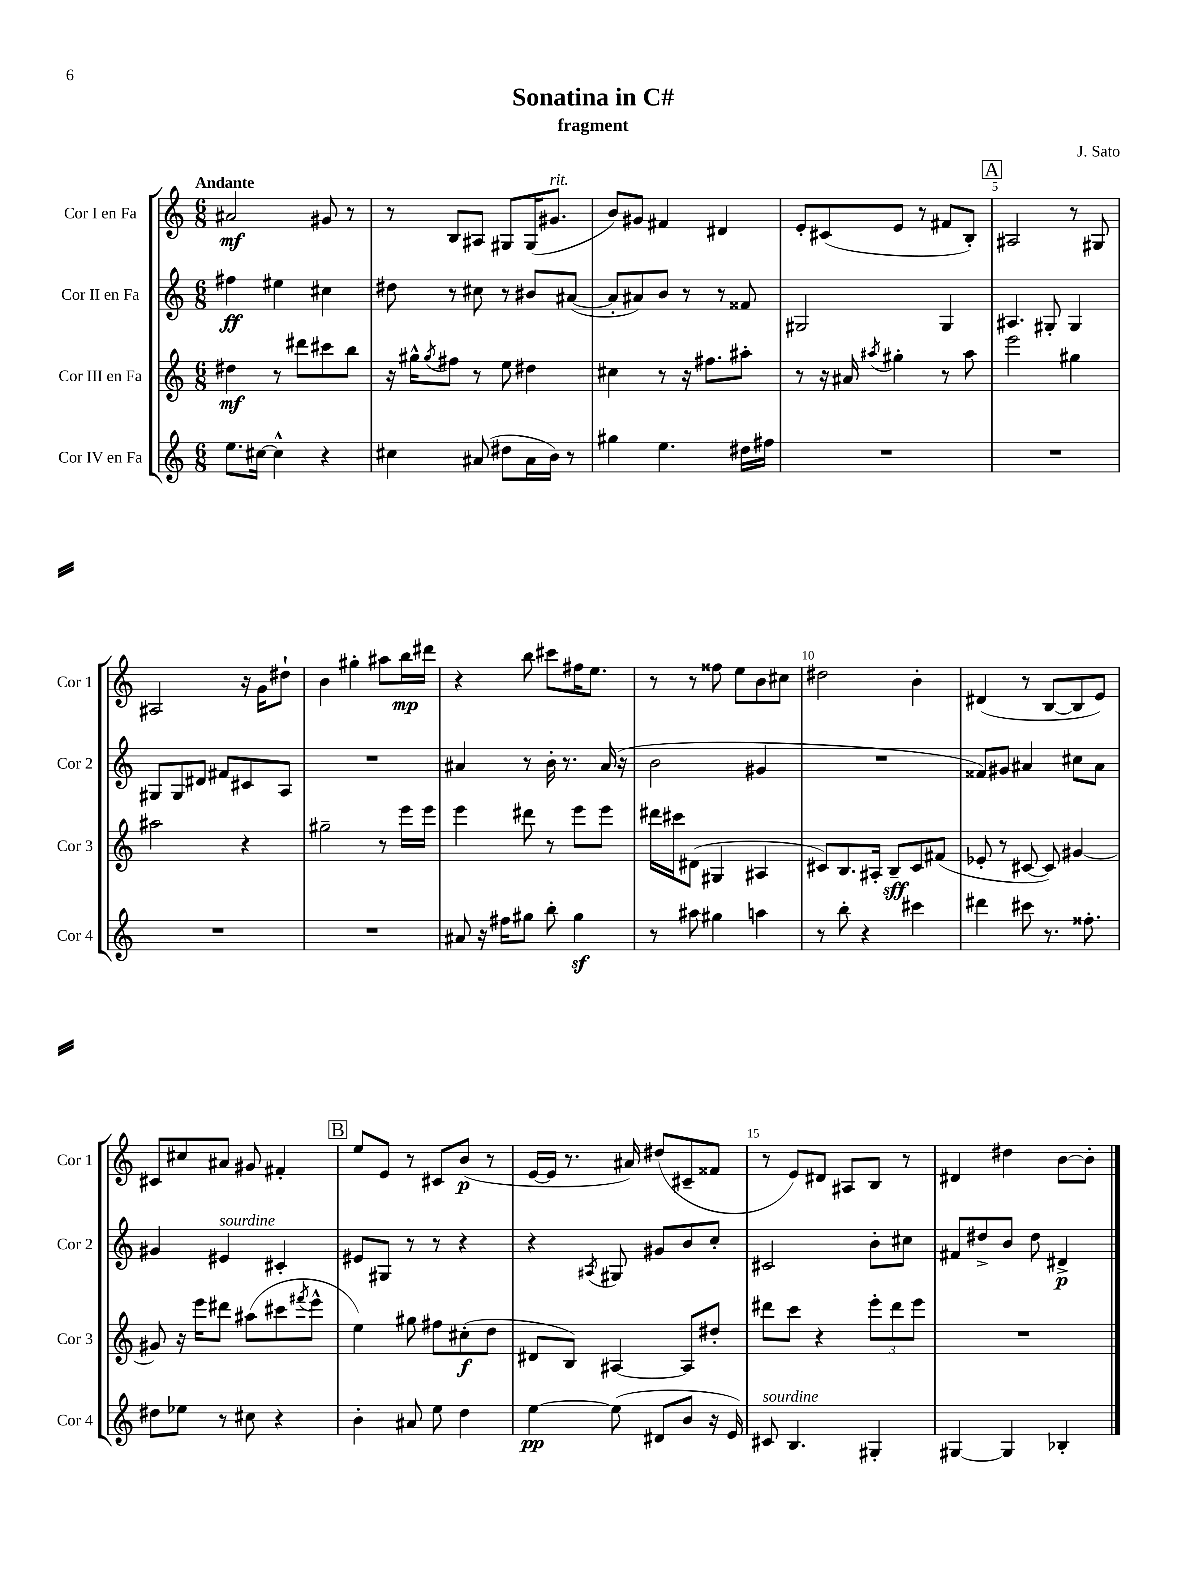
\header { title = "Sonatina in C#" composer = "J. Sato" subtitle = "fragment" }
<<
\new StaffGroup <<
\new Staff = "s0" \with { instrumentName = "Cor I en Fa" shortInstrumentName = "Cor 1" } {
    \clef treble \key c \major \numericTimeSignature \time 6/8 \tempo "Andante"
    ais'2\mf gis'8 r8 |
    r8 b8 ais8 gis8 gis16( gis'8.^\markup { \italic "rit." } |
    b'8) gis'8 fis'4 dis'4 |
    e'8-. cis'8( e'8 r8 fis'8 b8-.) |
    \mark \markup { \box "A" } ais2 r8 gis8 |
    ais2 r16 g'16 dis''8-! |
    b'4 gis''4-. ais''8 b''16\mp dis'''16 |
    r4 b''8 cis'''8 fis''16 e''8. |
    r8 r8 fisis''8 e''8 b'8 cis''8 |
    dis''2 b'4-. |
    dis'4( r8 b8~ b8 e'8) |
    cis'8 cis''8 ais'8 gis'8 fis'4-. |
    \mark \markup { \box "B" } e''8 e'8 r8 cis'8 b'8\p( r8 |
    e'16~ e'16 r8. ais'16) dis''8( cis'8-- fisis'8 |
    r8 e'8) dis'8 ais8 b8 r8 |
    dis'4 dis''4 b'8~ b'8-. \bar "|." |
}
\new Staff = "s1" \with { instrumentName = "Cor II en Fa" shortInstrumentName = "Cor 2" } {
    \clef treble \key c \major \numericTimeSignature \time 6/8
    fis''4\ff eis''4 cis''4 |
    dis''8 r8 cis''8 r8 bis'8 ais'8~( |
    ais'8-. ais'8) b'8 r8 r8 fisis'8 |
    gis2 gis4 |
    \mark \markup { \box "A" } ais4. gis8-. gis4 |
    gis8 gis8 dis'8 fis'8 cis'8 a8 |
    R2. |
    ais'4 r8 b'16-. r8. ais'16( r16 |
    b'2 gis'4 |
    R2. |
    fisis'8) gis'8 ais'4 cis''8 ais'8 |
    gis'4 eis'4^\markup { \italic "sourdine" } cis'4-. |
    \mark \markup { \box "B" } eis'8 gis8 r8 r8 r4 |
    r4 \acciaccatura { ais8 } gis8 gis'8 b'8 c''8-. |
    cis'2 b'8-. cis''8 |
    fis'8 dis''8-> b'8 dis''8 dis'4->\p \bar "|." |
}
\new Staff = "s2" \with { instrumentName = "Cor III en Fa" shortInstrumentName = "Cor 3" } {
    \clef treble \key c \major \numericTimeSignature \time 6/8
    dis''4\mf r8 dis'''8 cis'''8 b''8 |
    r16 gis''16-^ \acciaccatura { gis''8 } fis''8 r8 e''8 dis''4 |
    cis''4 r8 r16 fis''8. ais''8-. |
    r8 r16 ais'16 \acciaccatura { ais''8 } gis''4-. r8 ais''8 |
    \mark \markup { \box "A" } e'''2 gis''4 |
    ais''2 r4 |
    gis''2-- r8 e'''16 e'''16 |
    e'''4 dis'''8 r8 e'''8 e'''8 |
    dis'''16 cis'''16 dis'8( gis4 ais4 |
    cis'8) b8. ais16-. b8--\sff cis'8 fis'8( |
    ees'8-. r8 cis'8~ cis'8) gis'4~ |
    gis'8 r16 e'''16 dis'''8 ais''8( cis'''8 \acciaccatura { fis'''8 } e'''8-^ |
    \mark \markup { \box "B" } e''4) gis''8 fis''8 cis''8-.\f( d''8 |
    dis'8 b8) ais4~ ais8 dis''8-. |
    dis'''8 c'''8 r4 \tuplet 3/2 { e'''8-. dis'''8 e'''8 } |
    R2. \bar "|." |
}
\new Staff = "s3" \with { instrumentName = "Cor IV en Fa" shortInstrumentName = "Cor 4" } {
    \clef treble \key c \major \numericTimeSignature \time 6/8
    e''8. cis''16~ cis''4-^ r4 |
    cis''4 ais'8( dis''8 ais'16 b'16) r8 |
    gis''4 e''4. dis''16 fis''16 |
    R2. |
    \mark \markup { \box "A" } R2. |
    R2. |
    R2. |
    ais'8 r16 fis''16 gis''8 b''8-. gis''4\sf |
    r8 ais''8 gis''4 a''4 |
    r8 b''8-. r4 cis'''4 |
    dis'''4 cis'''8 r8. fisis''8.-. |
    dis''8 ees''8 r8 cis''8 r4 |
    \mark \markup { \box "B" } b'4-. ais'8 e''8 d''4 |
    e''4~\pp e''8( dis'8 b'8 r16 e'16) |
    cis'8^\markup { \italic "sourdine" } b4. gis4-. |
    gis4~ gis4 bes4-. \bar "|." |
}
>>
>>
\layout { \context { \Score \override BarNumber.break-visibility = ##(#f #t #t) barNumberVisibility = #(every-nth-bar-number-visible 5) } }
